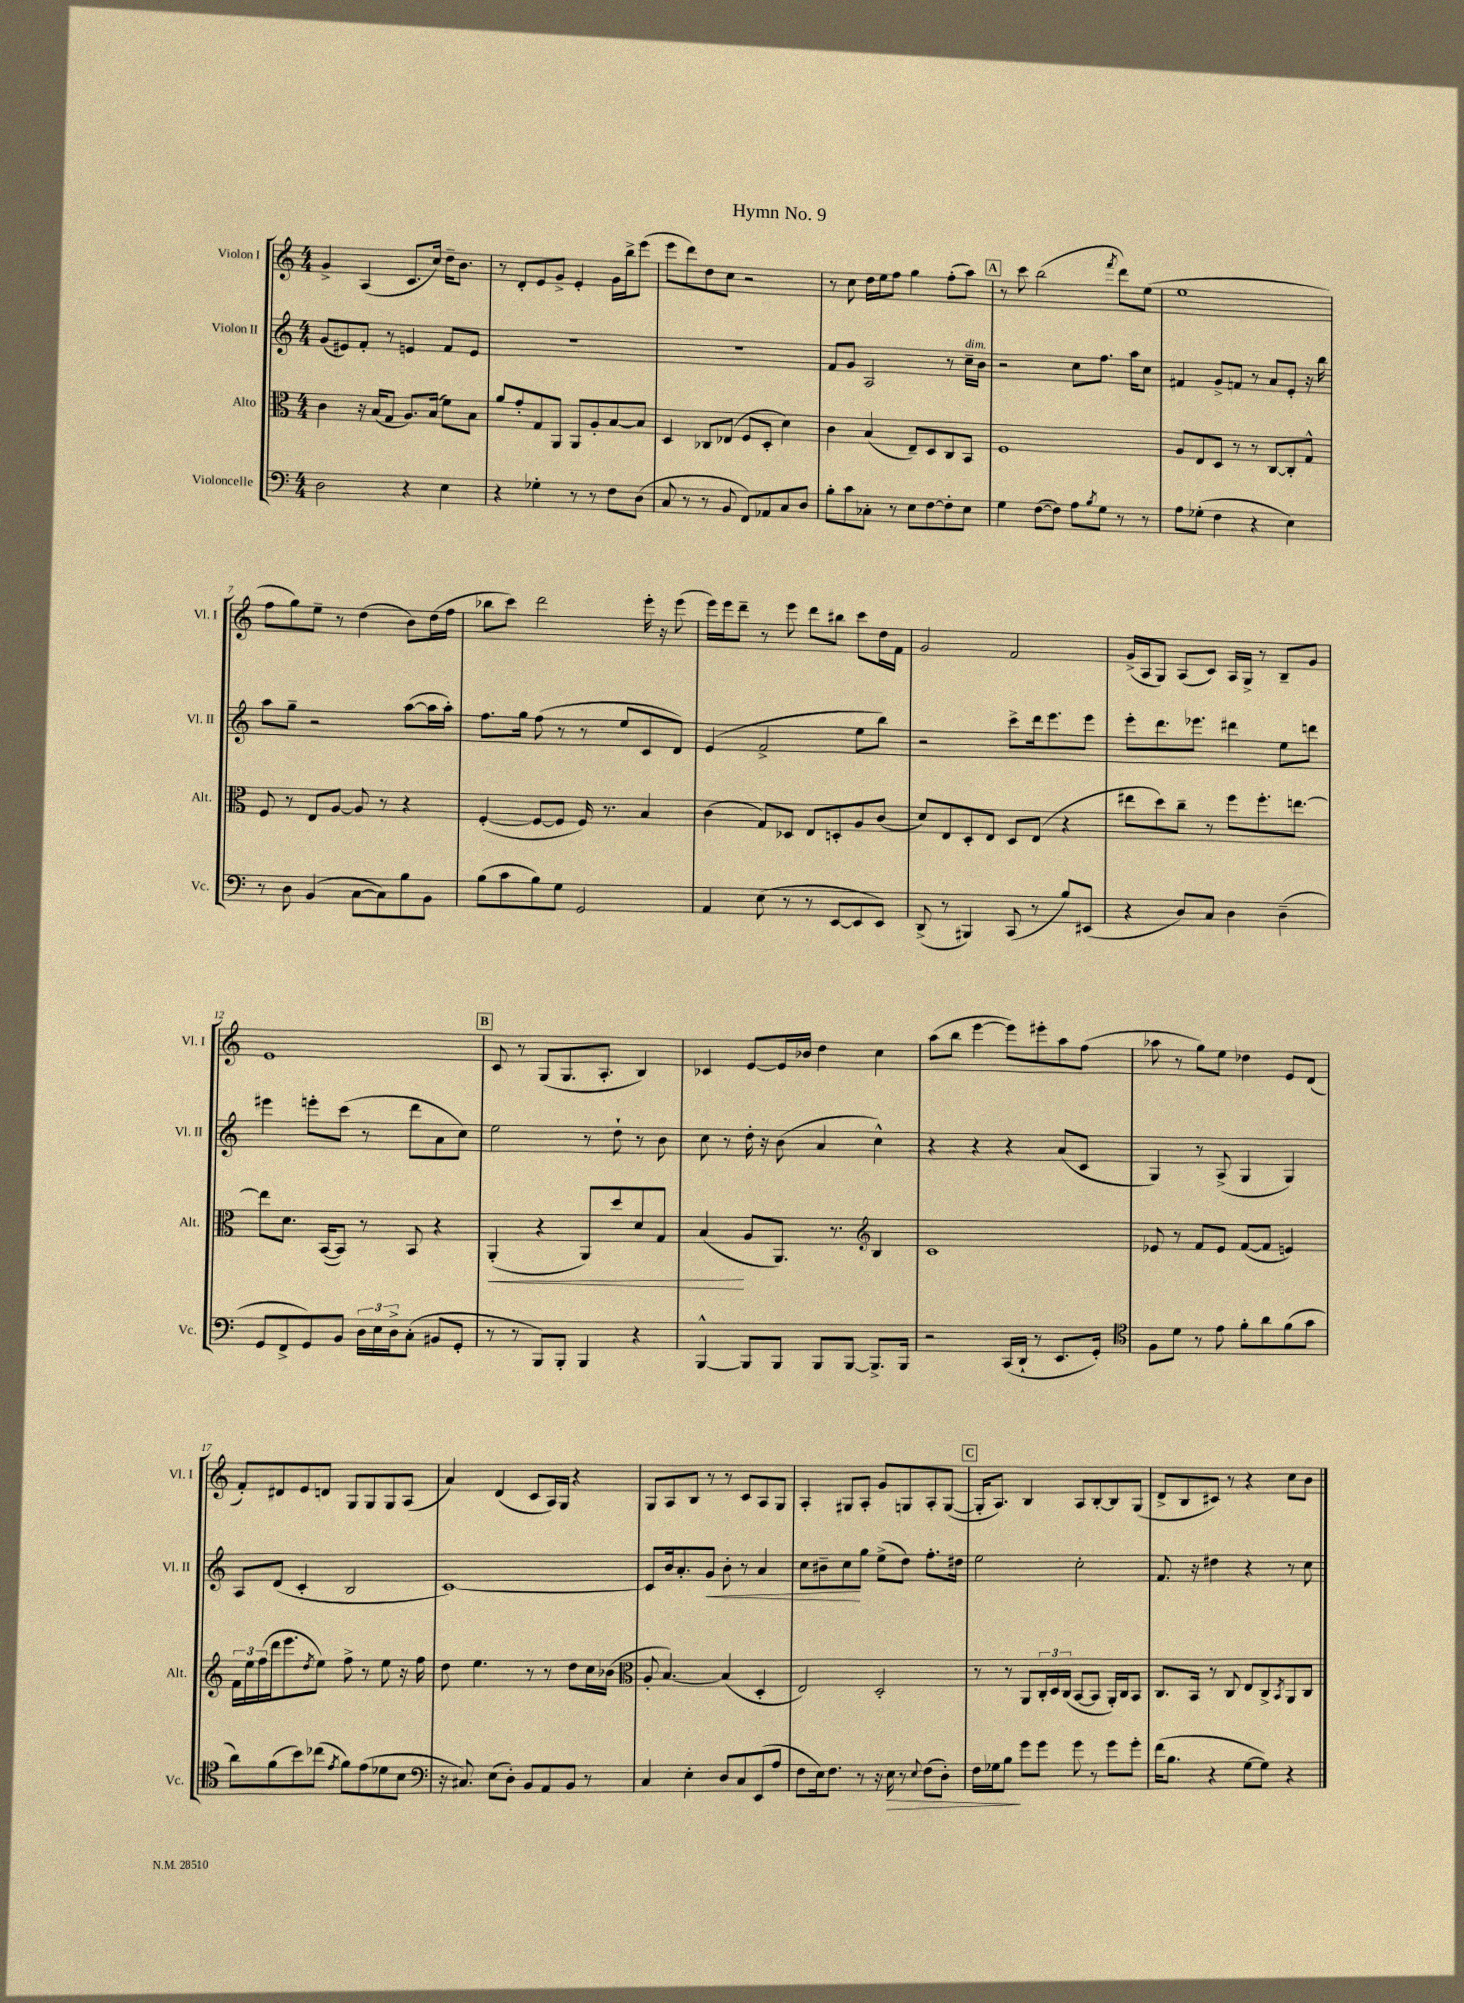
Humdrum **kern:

**kern	**kern	**kern	**kern
*staff4	*staff3	*staff2	*staff1
*clefF4	*clefC3	*clefG2	*clefG2
*k[]	*k[]	*k[]	*k[]
*M4/4	*M4/4	*M4/4	*M4/4
2D	4c	(8g	4g^
.	.	8e#)	.
.	16r	8f'	(4A
.	(16B	.	.
.	8G	8r	.
4r	8.A)	4e	8.c
.	(16B	.	16cc)
4E	8f)	8f	16dd~
.	.	.	8.b
.	8B	8e	.
=	=	=	=
4r	8a	1r	8r
.	8g'	.	8d'
4G-'	8G	.	8e
.	8AA	.	8g^
8r	8AA	.	4e'
8r	8A'	.	.
8F	[8B	.	16g
.	.	.	16bb^
(8D	8B]	.	(8eee
=	=	=	=
8C	4D	1r	8eee
8r	.	.	8ddd)
8r	8C-	.	8dd
8BB	(8E-	.	8cc
8FF)	8F	.	2r
8AA-	8D'	.	.
8C	4d)	.	.
8D	.	.	.
=	=	=	=
8B'	4c	8f	8r
8c	.	8g	8cc
8C-'	(4B	2A	16dd
.	.	.	16ee
8r	.	.	8ff
8E	8E~)	.	4gg
[8F	8D	.	.
8F']	8C	8r	(8ff'
8E	8BB	16cc~	8aa)
.	.	16b	.
=	=	=	=
4G	1F	2r	8r
.	.	.	8ccc
([8F	.	.	(2bb
8F])	.	.	.
8A	.	8cc	.
8qB	.	.	.
8G	.	8.ff	.
.	.	.	8qfff
8r	.	.	8ddd)
.	.	16aa	.
8r	.	8cc	(8ee
=	=	=	=
8A	8A	4f#	1ee
(8G-'	8E	.	.
4F	8D	8g^	.
.	8r	8f	.
4r	8r	8r	.
.	[8C	8a	.
4E)	8C']	8e'	.
.	8G^^	16r	.
.	.	16bb	.
=	=	=	=
8r	8F	8aa	8ff
8D	8r	8gg~	8gg)
(4BB	8E	2r	8ee~
.	[8A	.	8r
[8C	8A]	.	(4dd
8C])	8r	.	.
8B	4r	([8aa	8b)
8BB	.	16aa]	(16dd
.	.	16aa')	16ff
=	=	=	=
(8B	([4F'	8.ff	8bb-
8c	.	.	8ccc)
.	.	16gg	.
8B)	8F_	(8ff	2ddd
8G	8F]	8r	.
2GG	16F)	8r	.
.	8.r	.	.
.	.	8ee	.
.	4B	8c	16eee'
.	.	.	16r
.	.	8d)	(8eee
=	=	=	=
4AA	(4c	(4e	16eee)
.	.	.	16eee
.	.	.	8ddd~
(8E	8G)	2f^	8r
8r	8D-	.	8eee
8r	8E	.	8ddd
[8EE	8D'	.	8bb#
8EE]	8A	8ee	8ccc
8EE)	(8c	8bb)	16dd
.	.	.	16f
=	=	=	=
(8DD^	8d)	2r	2g
8r	8E	.	.
4BBB#)	8D'	.	.
.	8E	.	.
(8CC	8D	8ccc^	2f
8r	(8E	16ddd	.
.	.	8.eee	.
8B)	4r	.	.
(8EE#	.	8eee	.
=	=	=	=
4r	8ee#	8eee'	(16g^
.	.	.	16A
.	8dd)	8.ddd	8G)
8D)	8cc~	.	(8A
.	.	8.eee-	.
8C	8r	.	8c)
4D	8ff	4ddd#	16A
.	.	.	16G^
.	8.ff'	.	8r
(4D~	.	8ee	8B~
.	[8.ee	.	.
.	.	8ddd	8g
=	=	=	=
8GG	8ee]	4eee#	1e
8FF^	8.d	.	.
8GG)	.	8eee'	.
.	([16BB	.	.
8BB	8BB])	(8ccc	.
24D	8r	8r	.
24E	.	.	.
24D^	.	.	.
(8C'	8BB	8ddd	.
8BB#	4r	8a	.
8GG'	.	8cc)	.
=	=	=	=
8r	(4AA'	2ee	8c
8r	.	.	8r
8BBB)	4r	.	(8G
8BBB'	.	.	8.G
4BBB	8AA)	8r	.
.	.	.	8.A'
.	8dd	8dd`	.
4r	8d	8r	4B)
.	8G	8b	.
=	=	=	=
[4BBB^^	(4B	8cc	4c-
.	.	8r	.
8BBB]	8A	16dd'	[8e
.	.	16r	.
8BBB	8.AA)	(8b	16e]
.	.	.	16b-
8BBB	.	4a	4dd
.	8.r	.	.
[8BBB	.	.	.
*	*clefG2	*	*
8.BBB^]	4B	4cc^^)	4cc
16BBB	.	.	.
=	=	=	=
2r	1c	4r	(8aa
.	.	.	8bb
.	.	4r	[4eee
(16CC	.	4r	8eee])
16DD`	.	.	.
8r	.	.	8eee#'
8.EE	.	(8a	8aa
.	.	8c	(8ff
16GG')	.	.	.
=	=	=	=
*clefC4	*	*	*
8F	8e-	4G)	8aa-
8d	8r	.	8r
8r	8f	8r	8gg)
8e	8e-	(8A^	8ee
8f'	([8f	4G	4dd-
8a	8f]	.	.
(8f	4e)	4G)	8e
8g	.	.	(8d
=	=	=	=
8a)	24f	8A	8f')
.	24ee	.	.
.	(24ff	.	.
(8f	16ddd	(8d	8d#
.	8.eee	.	.
8b)	.	4c'	8e
.	8qdd	.	.
(8cc-	8ee)	.	8d
8qe	.	.	.
8f)	8ff^	2B	8G
(8e	8r	.	8G
8d-	8ee	.	8G
8B	16r	.	(8A
.	16ff	.	.
=	=	=	=
*clefF4	*	*	*
16r	8dd	[1c)	4a)
8.C#)	.	.	.
.	4.ee	.	.
(8E	.	.	(4d
8D')	.	.	.
8BB	8r	.	8c
8AA	8r	.	16A)
.	.	.	16G
8BB	8dd	.	4r
8r	16cc	.	.
.	(16b-	.	.
=	=	=	=
*	*clefC3	*	*
4C	8A'	8c]	8G
.	[4.B)	16b	8A
.	.	8.a'	.
4E'	.	.	8B
.	.	8g	8r
8D	(4B]	8b'	8r
8C	.	8r	8c
(8EE	4D'	4a	8A
8A	.	.	8G
=	=	=	=
8F	2E)	8cc	4A'
16E)	.	8b#~	.
8.F	.	.	.
.	.	8cc	8G#
8r	.	8gg	8A'
16r	2D'	(8ee^	8g
16E	.	.	.
8r	.	8dd)	8G
8qqE	.	.	.
(8F	.	8.ff'	8A'
8D')	.	.	([8G
.	.	16dd#	.
=	=	=	=
16F	8r	2ee	16G']
16G-	.	.	8.A)
8B	8r	.	.
8g	8AA	.	4B
8g	24C'	.	.
.	24D	.	.
.	(24C	.	.
8g	[8BB	2cc'	8A
8r	8BB]	.	[8B'
8g	16AA')	.	8B]
.	16C	.	.
8g'	8BB	.	(8G
=	=	=	=
(16f	8.C	8.f	8d^
8.B	.	.	.
.	.	.	8B
.	16BB	16r	.
4r	8r	4dd#	8c#)
.	8C	.	8r
[8G	8E	4r	4r
8G])	8C^	.	.
.	8qBB	.	.
4r	8AA	8r	8cc
.	8C	8cc	8b
==	==	==	==
*-	*-	*-	*-
